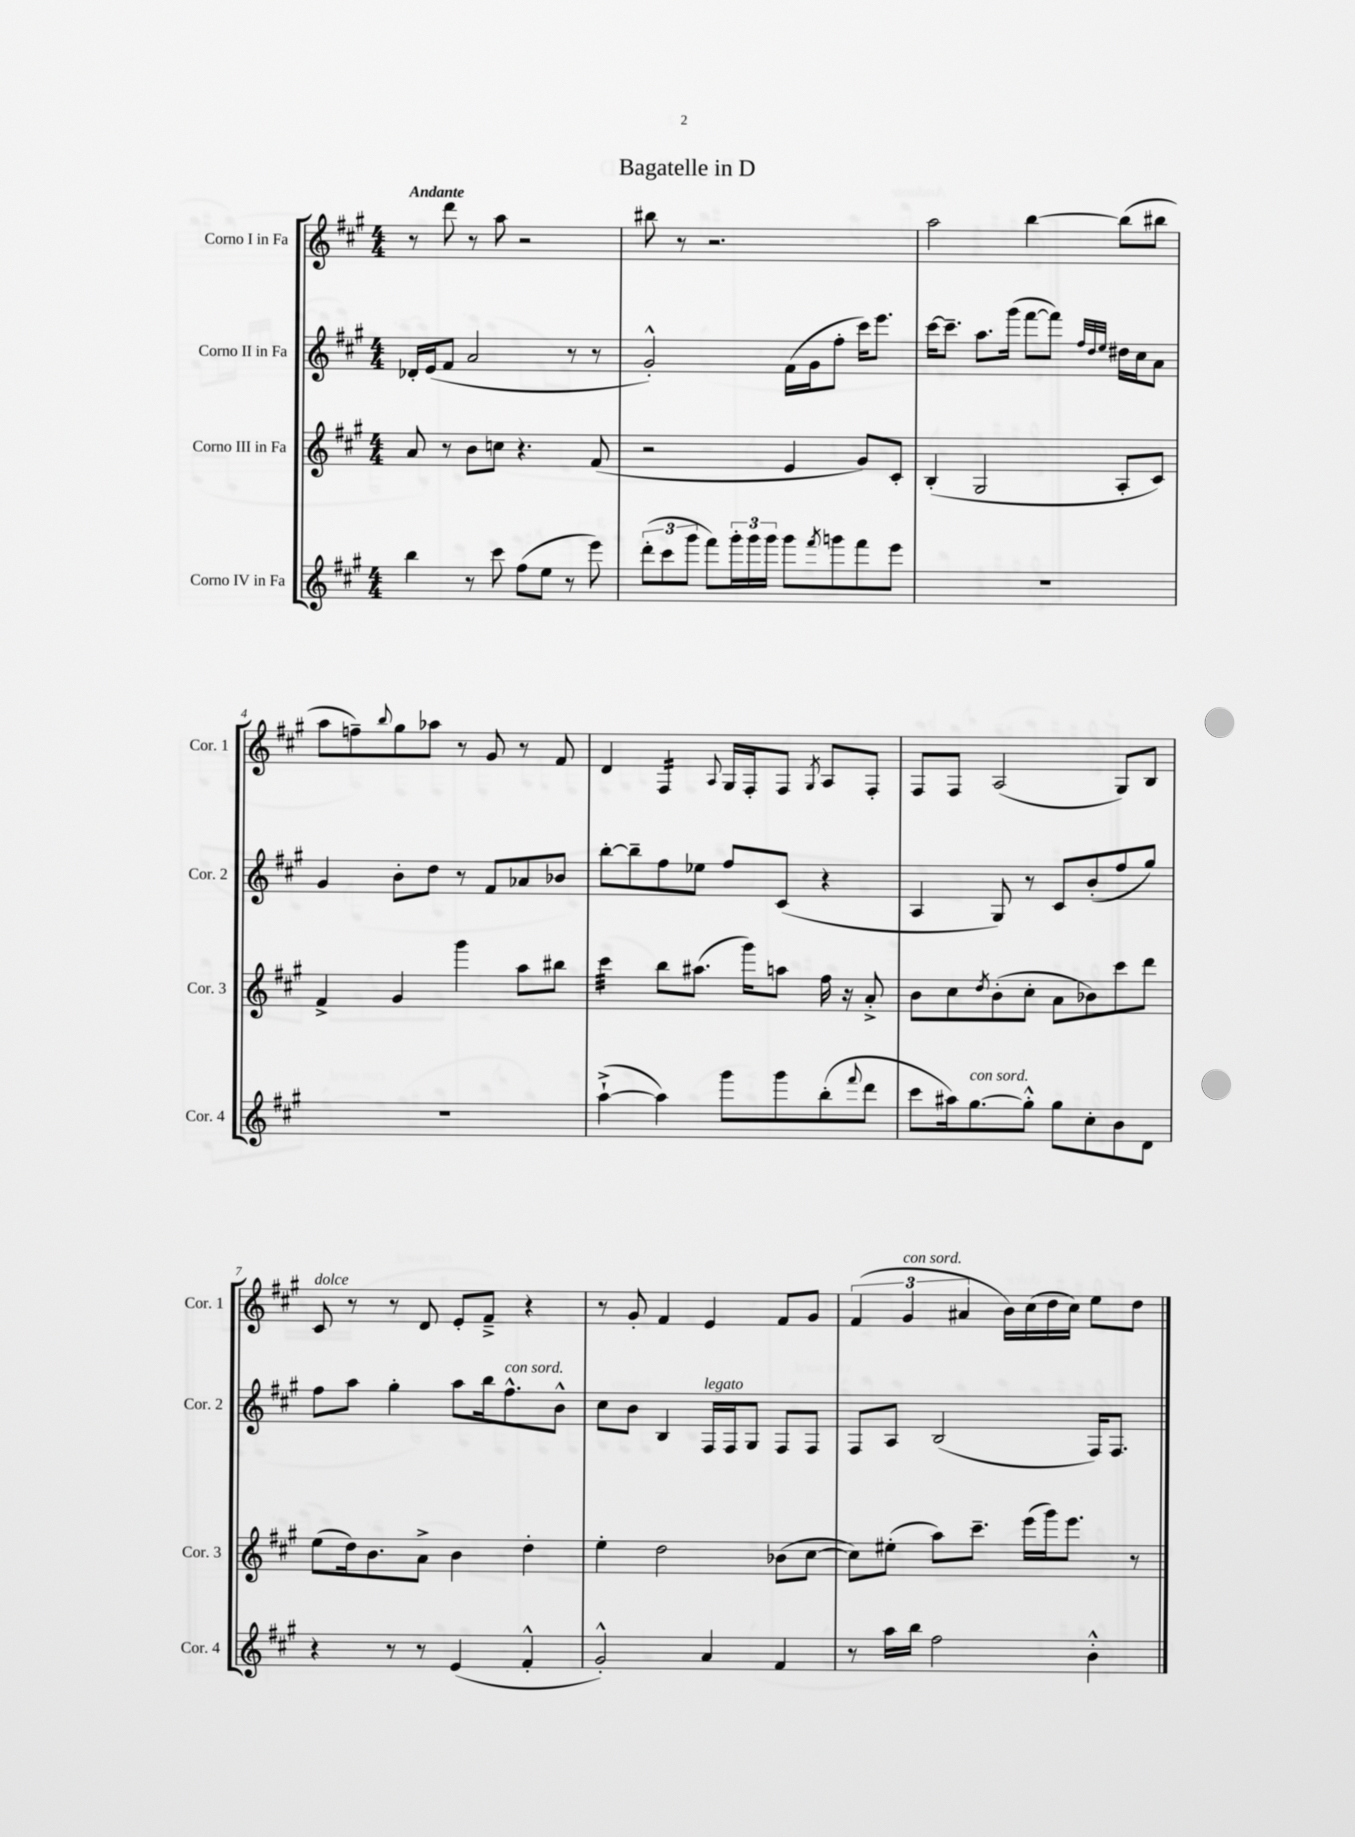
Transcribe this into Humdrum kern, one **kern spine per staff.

**kern	**kern	**kern	**kern
*staff4	*staff3	*staff2	*staff1
*clefG2	*clefG2	*clefG2	*clefG2
*k[f#c#g#]	*k[f#c#g#]	*k[f#c#g#]	*k[f#c#g#]
*M4/4	*M4/4	*M4/4	*M4/4
4bb\	8a/	16d-'/LL	8r
.	.	(16e/J	.
.	8r	8f#/J	8ddd\
8r	8b\L	2a/	8r
8ccc#\	8cc\J	.	8aa\
(8ff#\L	4.r	.	2r
8ee\J	.	.	.
8r	.	8r	.
8eee\)	(8f#/	8r	.
=	=	=	=
(12ddd'\L	2r	2g#'^^/)	8bb#\
12ccc#\	.	.	.
.	.	.	8r
12ggg#\J	.	.	.
8fff#\L)	.	.	2.r
24ggg#'\L	.	.	.
24ggg#\	.	.	.
24ggg#\JJ	.	.	.
8ggg#\L	4e/	(16f#\LL	.
.	.	16g#\J	.
8qfff#/	.	.	.
8ggg\	.	8ff#'\J	.
8fff#\	8g#/L)	16ccc#\LK)	.
.	.	8.eee\J	.
8eee\J	8c#'/J	.	.
=	=	=	=
1r	(4B'/	[16ccc#\LK	2aa\
.	.	8.ccc#~\]J	.
.	2G#/	8.aa\L	.
.	.	(16ggg#\Jk	.
.	.	[8fff#\L	[4bb\
.	.	8fff#\]J)	.
.	.	32qqff#/LLL	.
.	.	32qqdd/	.
.	.	32qqee/JJJ	.
.	8A'/L	16dd#\LL	(8bb\]L
.	.	16cc#\J	.
.	8c#/J)	8a\J	8bb#\J
=	=	=	=
1r	4f#^/	4g#/	8aa\L
.	.	.	8ff~\)
.	.	.	8qqbb/
.	4g#/	8b'\L	8gg#\
.	.	8dd\J	8aa-\J
.	4ggg#\	8r	8r
.	.	8f#/L	8g#/
.	8aa\L	8a-/	8r
.	8bb#\J	8b-/J	8f#/
=	=	=	=
([4aa`^\	4ccc#\	[8bb'\L	4d/
.	.	8bb~\]	.
4aa\])	8bb\L	8ff#\	4F#/
.	(8.aa#\J	8ee-\J	.
.	.	.	8qqA/
8ggg#\L	.	8ff#/L	16G#/LL
.	16ggg#\LK)	.	16F#'/J
8ggg#\	8aa\J	(8c#/J	8F#/J
.	.	.	8qG#/
(8bb'\	16ff#\	4r	8A/L
.	16r	.	.
8qqfff#/	.	.	.
8ddd\J	8a'^/	.	8F#'/J
=	=	=	=
8ccc#\L	8b\L	4A/	8F#/L
16aa#\k)	8cc#\	.	8F#/J
[8.gg#\	.	.	.
.	8qdd/	.	.
.	(8b'\	8G#/)	(2A/
8gg#'^^\]J	8cc#'\J	8r	.
8gg#\L	8a\L	8c#/L	.
8cc#'\	8b-\)	(8b'/	.
8b\	8ccc#\	8ff#/	8G#/L)
8d\J	8ddd\J	8gg#/J)	8B/J
=	=	=	=
4r	(8ee\L	8ff#\L	8c#/
.	16dd\k)	8aa\J	8r
.	8.b\	.	.
8r	.	4gg#'\	8r
8r	8a^\J	.	8d/
(4e/	4b\	8aa\L	8e'/L
.	.	16bb\k	8f#~^/J
.	.	8.ff#^^\	.
4f#'^^/	4dd'\	.	4r
.	.	8b^^\J	.
=	=	=	=
2g#'^^/)	4ee'\	8cc#\L	8r
.	.	8b\J	8g#'/
.	2dd\	4B/	4f#/
4a/	.	16F#/LL	4e/
.	.	16F#/J	.
.	.	8G#/J	.
4f#/	(8b-\L	8F#/L	8f#/L
.	[8cc#\J	8F#/J	8g#/J
=	=	=	=
8r	8cc#\]L)	8F#/L	(6f#/
16aa\LL	(8ee#'\J	8A/J	.
.	.	.	6g#/
16bb\JJ	.	.	.
2ff#\	8aa\L)	(2B/	.
.	.	.	6a#/
.	8.ccc#~\J	.	.
.	.	.	16b\LL)
.	(16eee\LL	.	(16cc#\
.	16ggg#\J)	.	16dd\
.	8.eee\J	.	16cc#\JJ)
4b'^^\	.	16F#/LK)	8ee\L
.	.	8.F#/J	.
.	8r	.	8dd\J
==	==	==	==
*-	*-	*-	*-
